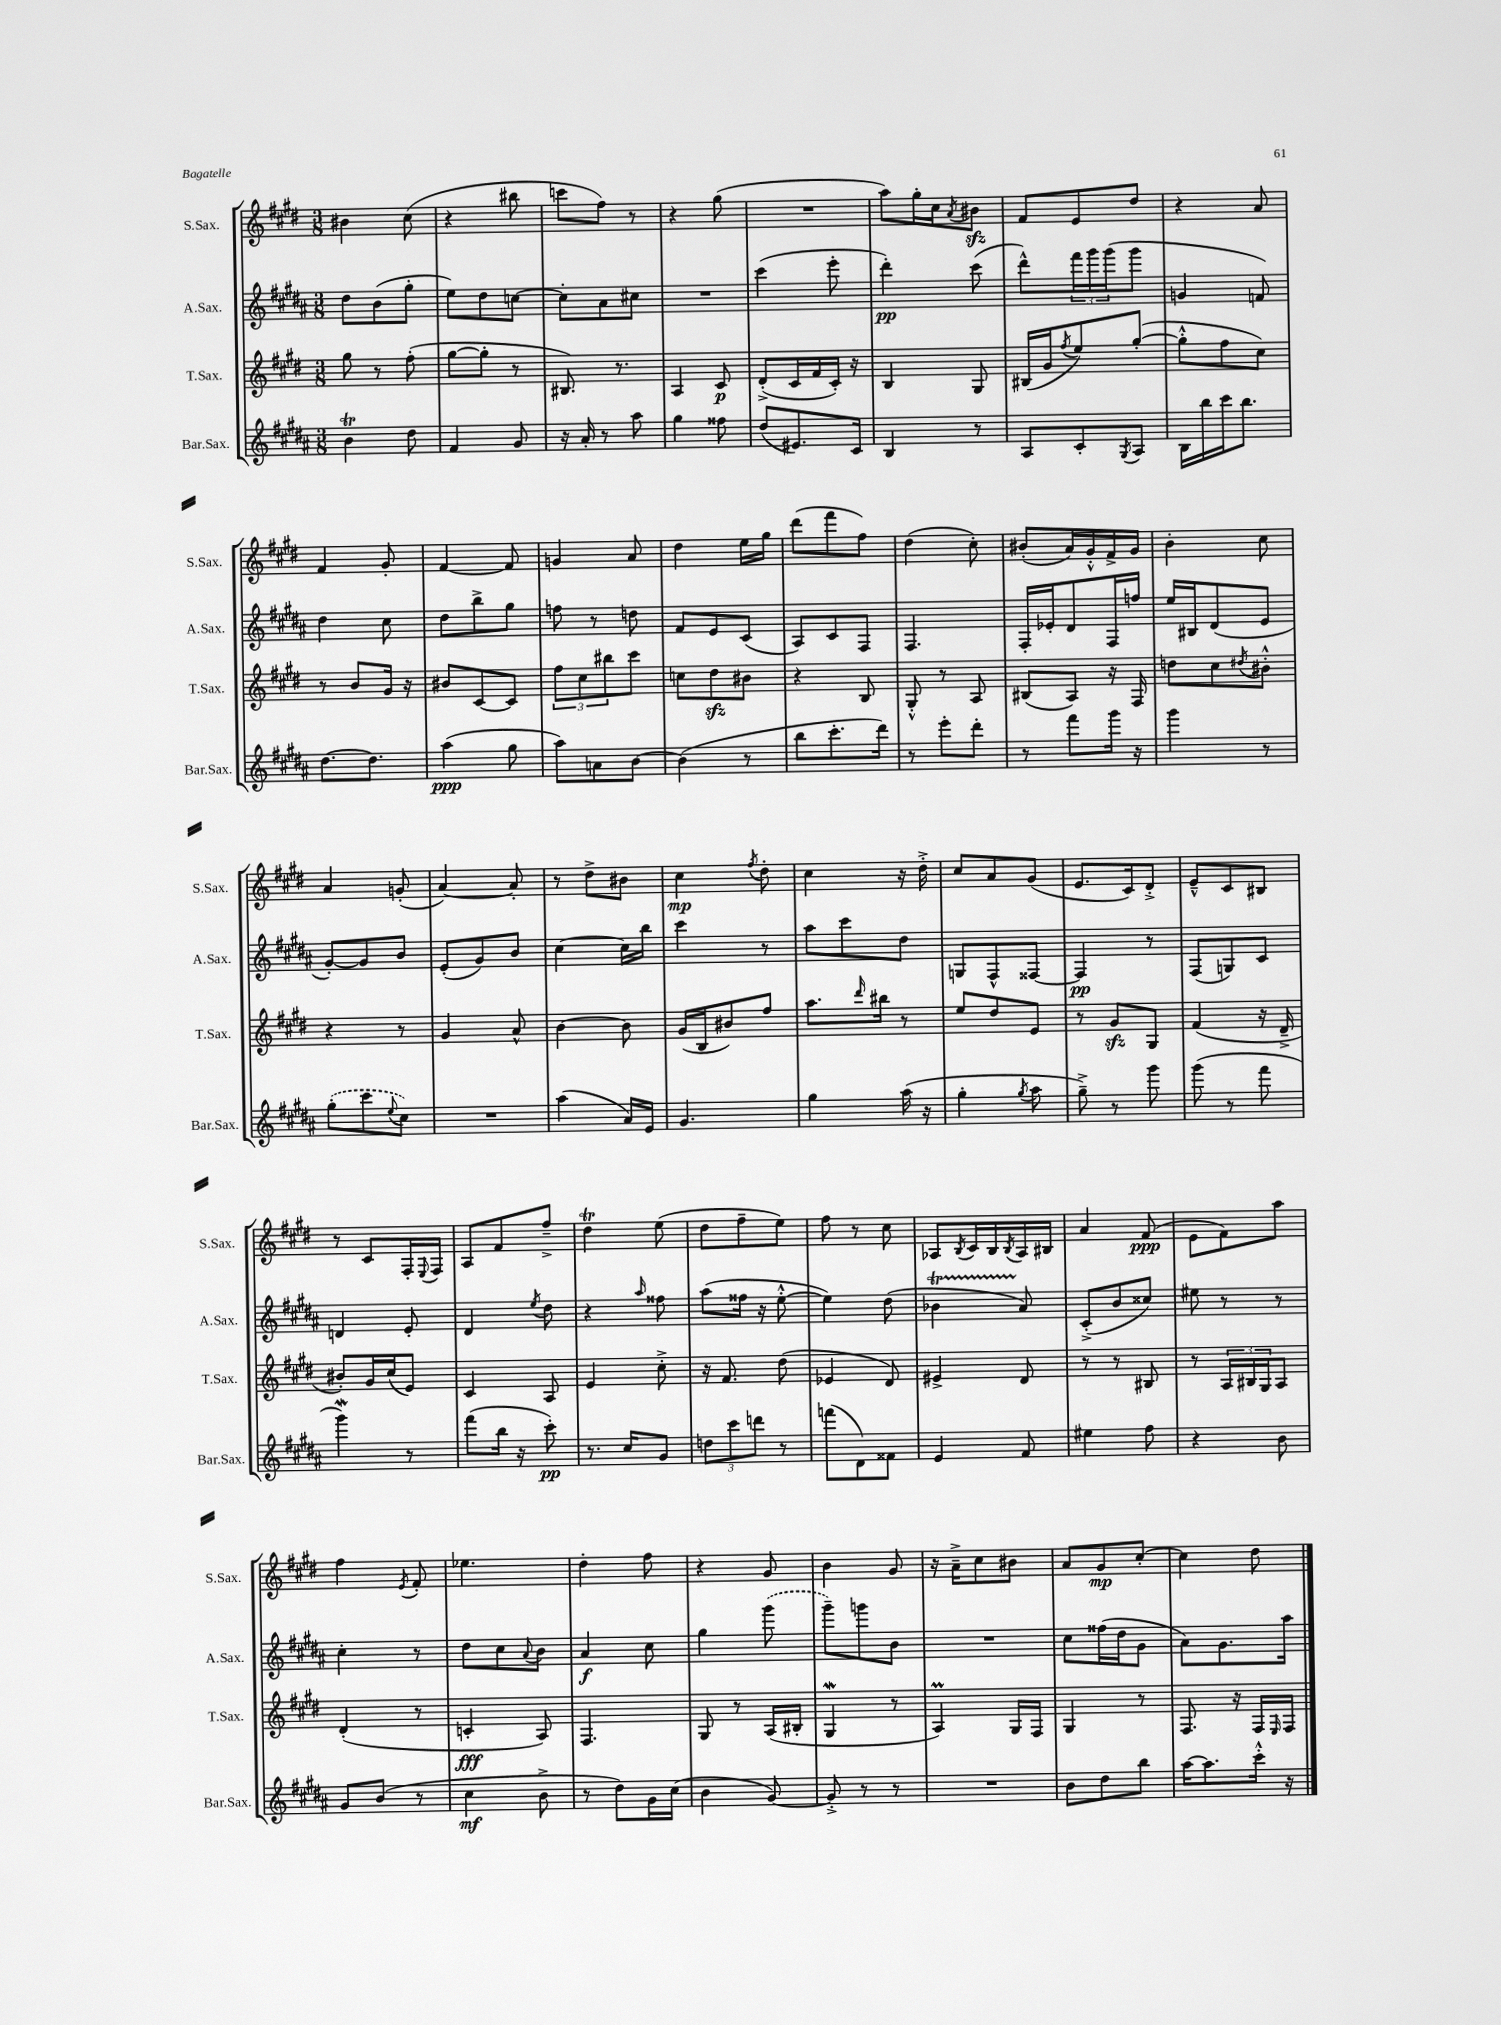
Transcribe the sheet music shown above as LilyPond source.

<<
\new StaffGroup <<
\new Staff = "s0" \with { instrumentName = "S.Sax." shortInstrumentName = "S.Sax." } {
    \clef treble \key e \major \numericTimeSignature \time 3/8
    bis'4 cis''8( |
    r4 bis''8 |
    c'''8 fis''8) r8 |
    r4 gis''8( |
    R4. |
    a''8) gis''16-. cis''16 \acciaccatura { a'8 } bis'8\sfz |
    fis'8 e'8 dis''8 |
    r4 a'8 |
    fis'4 gis'8-. |
    fis'4~ fis'8 |
    g'4 a'8 |
    dis''4 e''16 gis''16 |
    dis'''8( fis'''8 fis''8) |
    dis''4( cis''8-.) |
    bis'8-.( a'16) gis'16-.-^ fis'16-> gis'16 |
    b'4-. cis''8 |
    a'4 g'8-.( |
    a'4~) a'8-. |
    r8 dis''8-> bis'8 |
    cis''4\mp \acciaccatura { fis''8 } dis''8-. |
    cis''4 r16 dis''16-.-> |
    cis''8 a'8 gis'8( |
    e'8. cis'16) dis'8-.-> |
    e'8---^ cis'8 bis8 |
    r8 cis'8 fis16-. \appoggiatura { e8 } fis16 |
    a8 fis'8 fis''8---> |
    dis''4\trill e''8( |
    dis''8 fis''8-- e''8) |
    fis''8 r8 cis''8 |
    aes8 \acciaccatura { b8 } cis'16 b16 \acciaccatura { b8 } aes16 bis16 |
    a'4 fis'8\ppp( |
    e'8 fis'8) a''8 |
    fis''4 \acciaccatura { e'8 } fis'8-. |
    ees''4. |
    dis''4-. fis''8 |
    r4 gis'8 |
    b'4 gis'8 |
    r16 a'16---> cis''8 bis'8 |
    a'8 gis'8\mp cis''8~-. |
    cis''4 dis''8 \bar "|." |
}
\new Staff = "s1" \with { instrumentName = "A.Sax." shortInstrumentName = "A.Sax." } {
    \clef treble \key b \major \numericTimeSignature \time 3/8
    dis''8 b'8( gis''8-. |
    e''8) dis''8 c''8~ |
    c''8-. ais'8 cis''8 |
    R4. |
    cis'''4( e'''8-. |
    dis'''4-.\pp) cis'''8( |
    dis'''8-^) \tuplet 3/2 { fis'''16 gis'''16 gis'''16( } gis'''8 |
    g'4 f'8) |
    dis''4 cis''8 |
    dis''8 b''8-> gis''8 |
    f''8 r8 d''8 |
    fis'8 e'8 cis'8( |
    ais8) cis'8 fis8 |
    fis4. |
    fis16-. ees'16-. dis'8 fis16 f''16 |
    e''16 bis16 dis'8( e'8 |
    gis'8~-.) gis'8 b'8 |
    e'8-.( gis'8) b'8 |
    cis''4~ cis''16 b''16 |
    cis'''4 r8 |
    ais''8 cis'''8 dis''8 |
    g8 fis8-^ fisis8~ |
    fisis4\pp r8 |
    fis8( g8) cis'8 |
    d'4 e'8-. |
    dis'4 \acciaccatura { e''8 } dis''8 |
    r4 \grace { ais''16 } fisis''8 |
    ais''8( fisis''16 r16 e''8~-.-^ |
    e''4) dis''8( |
    bes'4\startTrillSpan ais'8\stopTrillSpan) |
    cis'8-.->( b'8 cisis''8) |
    eis''8 r8 r8 |
    cis''4-. r8 |
    dis''8 cis''8 \appoggiatura { ais'8 } b'8 |
    ais'4\f cis''8 |
    gis''4 \once \slurDashed gis'''8( |
    gis'''8--) g'''8 b'8 |
    R4. |
    cis''8 fisis''16( dis''16 gis'8 |
    ais'8) gis'8. ais''16 \bar "|." |
}
\new Staff = "s2" \with { instrumentName = "T.Sax." shortInstrumentName = "T.Sax." } {
    \clef treble \key e \major \numericTimeSignature \time 3/8
    gis''8 r8 fis''8-.( |
    gis''8~ gis''8-. r8 |
    bis8.) r8. |
    a4 cis'8\p |
    dis'8-.->( cis'16 fis'16 cis'16-.) r16 |
    b4 gis8 |
    bis16( gis'16 \acciaccatura { fis''8 } e''8) gis''8~-.( |
    gis''8-.-^ fis''8 cis''8) |
    r8 b'8 gis'16 r16 |
    bis'8 cis'8~ cis'8 |
    \tuplet 3/2 { fis''8 cis''8 bis''8 } cis'''8 |
    c''8 dis''8\sfz bis'8 |
    r4 b8 |
    gis8-.-^ r8 a8 |
    bis8( a8) r16 fis16 |
    d''8 cis''8 \acciaccatura { dis''8 } bis'8-.-^ |
    r4 r8 |
    gis'4 a'8-^ |
    b'4~ b'8 |
    gis'16( b16 bis'8) fis''8 |
    a''8. \grace { dis'''16 } bis''16 r8 |
    e''8 dis''8 e'8 |
    r8 gis'8\sfz gis8 |
    fis'4( r16 dis'16---> |
    bis'8-.) gis'16 cis''16( e'8) |
    cis'4 a8 |
    e'4 cis''8-.-> |
    r16 fis'8. dis''8( |
    ees'4 dis'8) |
    eis'4-> dis'8 |
    r8 r8 bis8 |
    r8 \tuplet 3/2 { a16 bis16 gis16 } a8 |
    dis'4-.( r8 |
    c'4-.\fff a8) |
    fis4. |
    gis8 r8 a16( bis16-. |
    gis4\mordent r8 |
    a4\prall) gis16 fis16 |
    gis4 r8 |
    fis8. r16 fis16 \grace { e16 } fis16 \bar "|." |
}
\new Staff = "s3" \with { instrumentName = "Bar.Sax." shortInstrumentName = "Bar.Sax." } {
    \clef treble \key b \major \numericTimeSignature \time 3/8
    b'4\trill dis''8 |
    fis'4 gis'8 |
    r16 ais'16-. r8 ais''8 |
    gis''4 fisis''8 |
    dis''8( eis'8.) cis'16 |
    b4 r8 |
    ais8 cis'8-. \acciaccatura { gis8 } ais8 |
    b16 b''16 cis'''16 b''8. |
    dis''8.~ dis''8. |
    ais''4\ppp( gis''8 |
    ais''8) a'8 b'8~ |
    b'4( r8 |
    b''8 cis'''8.-. dis'''16) |
    r8 e'''8-. dis'''8-. |
    r8 fis'''8 gis'''16 r16 |
    gis'''4 r8 |
    \once \slurDashed gis''8-.( cis'''8 \appoggiatura { e''8 } cis''8) |
    R4. |
    ais''4( ais'16) e'16 |
    gis'4. |
    gis''4 ais''16( r16 |
    gis''4-. \acciaccatura { gis''8 } ais''8 |
    gis''8--->) r8 gis'''8 |
    gis'''8( r8 fis'''8 |
    gis'''4\mordent) r8 |
    fis'''8( b''16 r16 cis'''8-.\pp) |
    r8. cis''16 gis'8 |
    \tuplet 3/2 { d''8 cis'''8 d'''8 } r8 |
    f'''8( dis'8) fisis'8 |
    e'4 fis'8 |
    eis''4 fis''8 |
    r4 b'8 |
    gis'8 b'8( r8 |
    cis''4\mf b'8-> |
    r8 dis''8) gis'16 cis''16( |
    b'4 gis'8~) |
    gis'8-.-> r8 r8 |
    R4. |
    b'8 dis''8 b''8 |
    ais''16~ ais''8. cis'''16-.-^ r16 \bar "|." |
}
>>
>>
\layout { \context { \Score \remove "Bar_number_engraver" } }
